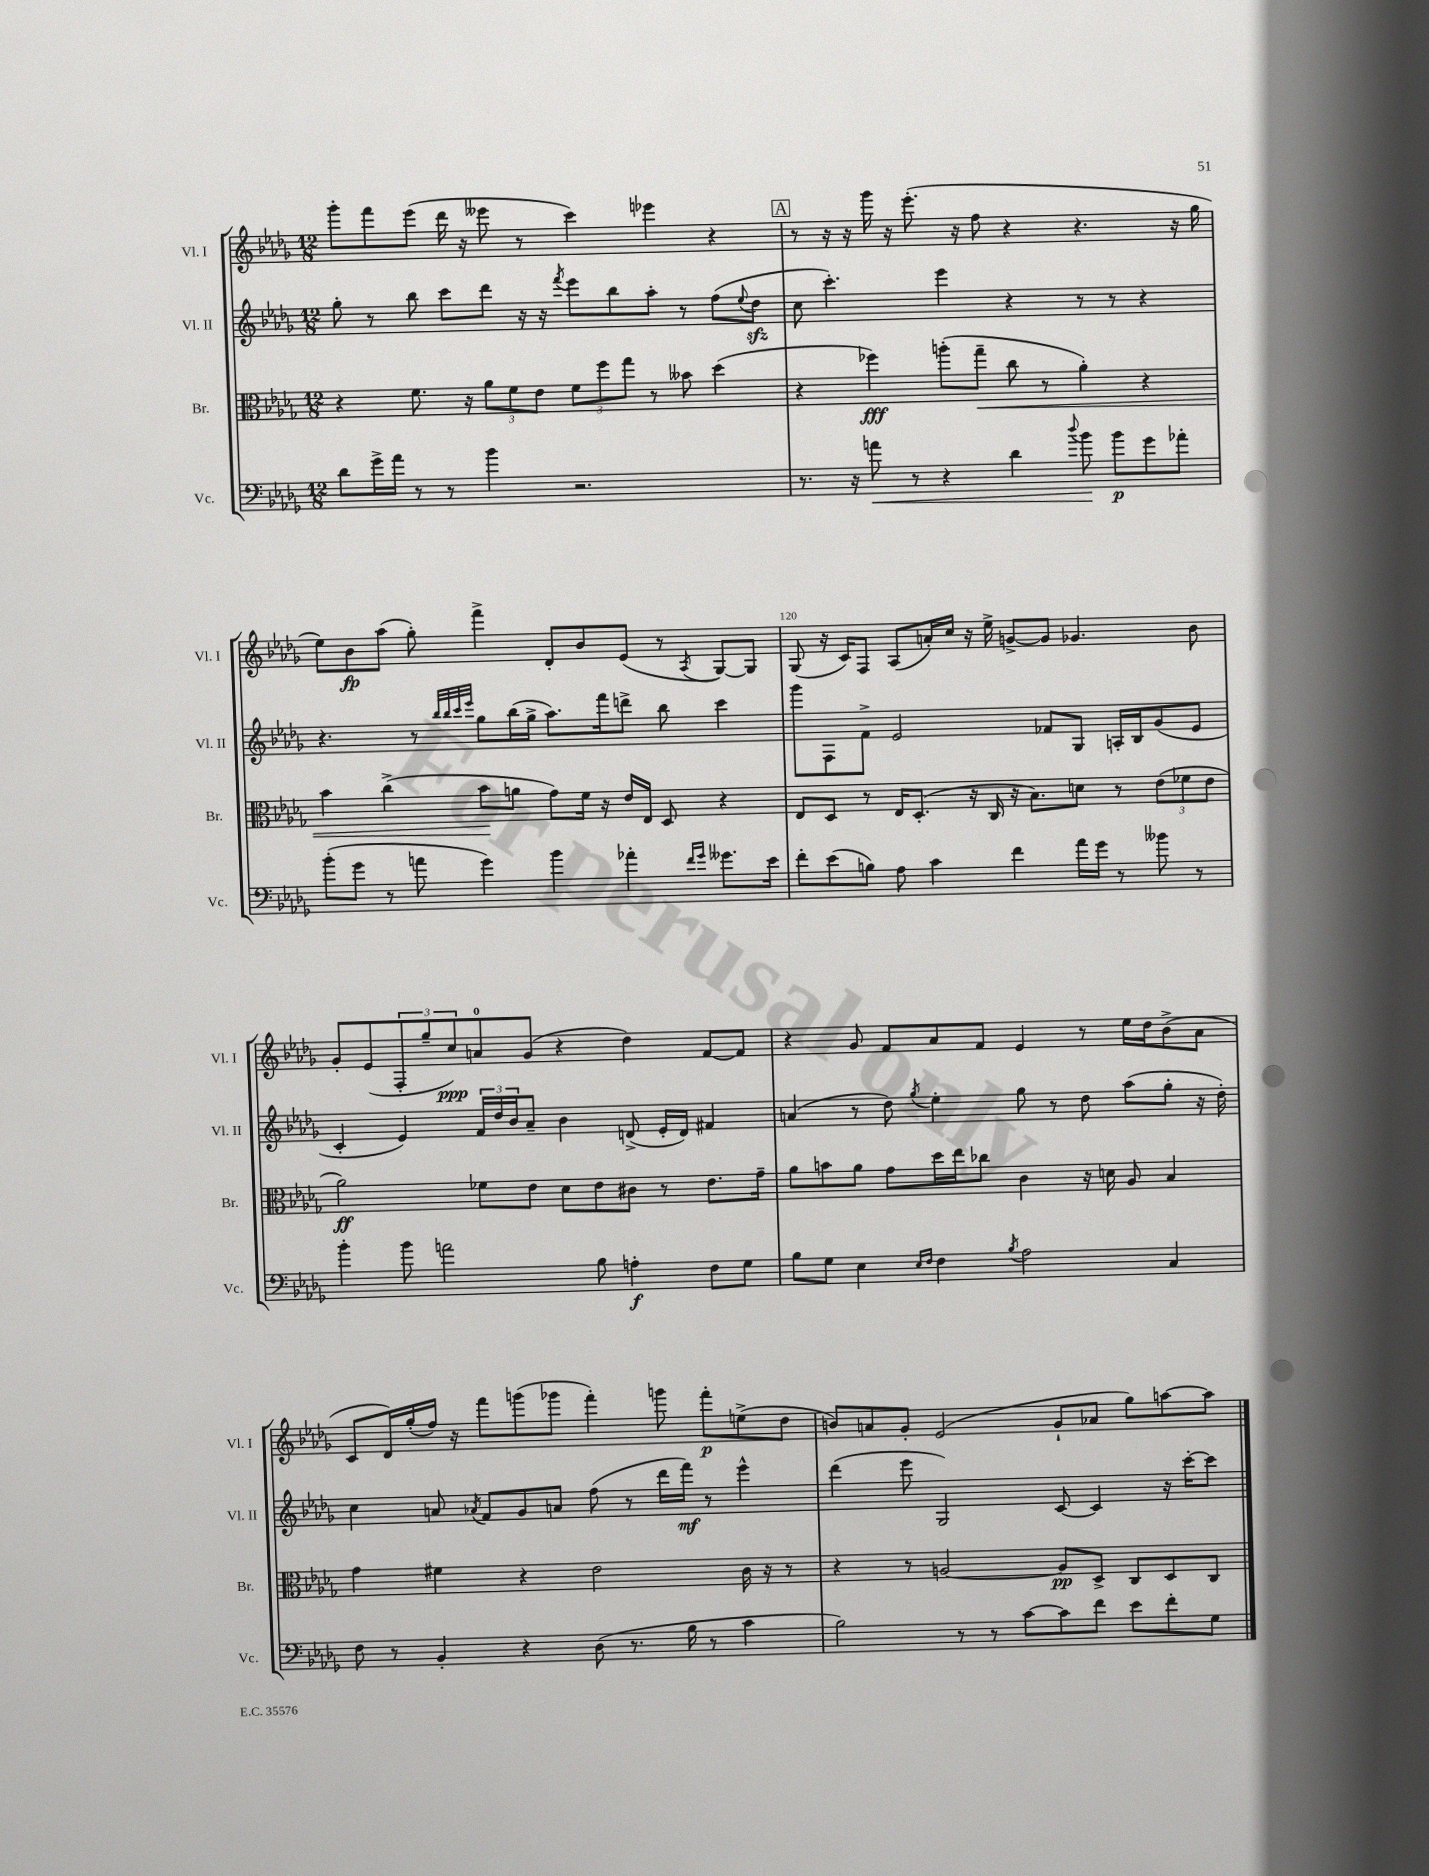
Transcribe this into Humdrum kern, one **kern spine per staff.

**kern	**kern	**kern	**kern
*staff4	*staff3	*staff2	*staff1
*clefF4	*clefC3	*clefG2	*clefG2
*k[b-e-a-d-g-]	*k[b-e-a-d-g-]	*k[b-e-a-d-g-]	*k[b-e-a-d-g-]
*M12/8	*M12/8	*M12/8	*M12/8
8d-	4r	8gg-'	8ggg-'
16g-^	.	8r	8fff
16a-	.	.	.
8r	8.f	8bb-	(8eee-
8r	.	8ccc	16ddd-
.	16r	.	16r
4b-	12a-	8ddd-	8eee--
.	12f	.	.
.	.	16r	8r
.	12e-	.	.
.	.	16r	.
.	.	8qfff	.
2.r	12f	8eee-	4ccc)
.	12ff	.	.
.	.	8bb-	.
.	12gg-	.	.
.	8r	8aa-'	4eee-
.	8b--	8r	.
.	(4dd-	(8ff	4r
.	.	8qqee-	.
.	.	8dd-	.
=	=	=	=
8.r	4r	8cc	8r
.	.	4.ccc')	16r
16r	.	.	16r
8a	4ff-)	.	16ggg-
.	.	.	16r
8r	.	.	(8.eee-'
4r	(8aa'	4eee-	.
.	.	.	16r
.	8gg-~	.	8ff
4d-	8cc	4r	4r
.	8r	.	.
8qqdd-	.	.	.
8b-	4a-')	8r	4.r
8b-	.	8r	.
8g-	4r	4r	.
8a-'	.	.	16r
.	.	.	16gg-
=	=	=	=
(8b-'	4b-	4.r	8ee-)
8g-	.	.	8b-
8r	(4cc^	.	(8aa-
8a	.	8r	8gg-')
.	.	32qqbb-	.
.	.	32qqbb-	.
.	.	32qqccc	.
.	.	32qqeee-	.
4g-)	8b-	8gg-	4fff^
.	8a	(16bb-	.
.	.	16gg-^	.
4b-	8g-)	8.aa-)	8d-'
.	16f	.	8b-
.	16r	16fff	.
4a-'	16e-	8ddd^	(8e-
.	16E-	.	.
.	8D-	8bb-	8r
16qqf	.	.	.
16qqg-	.	.	8qA-
8.g--	4r	4ccc	[8G-)
.	.	.	8G-]
16e-	.	.	.
=	=	=	=
8f'	8E-	8ggg-	(8G-
(8e-	8D-	8F	16r
.	.	.	16c)
8B)	8r	8f^	8F
8A-	16E-	2e-	(8A-
.	(8.D-'	.	.
4c	.	.	16a')
.	.	.	16cc
.	16r	.	16r
.	16C	.	16ee-^
4f	16r	.	[8g^
.	8.B-)	.	.
.	.	8f-	8g]
16a-	8d	8G-	4.g-
16g-	.	.	.
8r	8r	16A'	.
.	.	16B-	.
8b--	(12e-	(8g-	.
.	12f-	.	.
8r	.	8e-	8b-
.	12e-	.	.
=	=	=	=
4b-'	2a-)	4c'	8g-'
.	.	.	(8e-
8b-	.	4e-)	12F'
.	.	.	12gg-~
2a	.	.	.
.	.	.	12cc)
.	8f-	24f	8a
.	.	24dd-	.
.	.	24b-	.
.	8e-	8a-~	(8g-
.	8d-	4b-	4r
8B-	8e-	.	.
4A'	8c#	(8d^	4dd-)
.	8r	16e-'	.
.	.	16d)	.
8F	8.e-	4f#	[8f
8G-	.	.	8f]
.	16g-~	.	.
=	=	=	=
8B-	8a-	(4a	4r
8G-	8b	.	.
4E-	8a-	8r	8g-
.	8g-	8dd-)	8f
16qqE-	.	.	.
16qqF	.	8qgg-	.
4F	16dd-	4ee-'	8a-
.	16ee-	.	.
.	8cc-	.	8f
8qB-	.	.	.
2A-	4c	8gg-	4e-
.	.	8r	.
.	16r	8dd-	8r
.	16d	.	.
.	8A-	(8aa-	16ee-
.	.	.	16dd-
4C	4B-	8gg-'	(8b-^
.	.	16r	8a-
.	.	16dd-')	.
=	=	=	=
8F	4g-	4cc	8c
8r	.	.	16d-)
.	.	.	(16gg-'
4BB-'	4f#	8a	16ff)
.	.	.	16r
.	.	8qa-	.
.	.	8f	8fff
4r	4r	8g-	(8ggg
.	.	8a	8ggg-
(8D-	2e-	(8ff	4fff')
8.r	.	8r	.
.	.	16ddd-	8ggg
16B-	.	16fff)	.
8r	.	8r	8fff'
4c	16c	4eee-^^	(8ee^
.	16r	.	.
.	8r	.	8dd-
=	=	=	=
2B-)	4r	(4ddd-	8b)
.	.	.	8a
.	8r	8eee-	8g-'
.	[2A	2G-)	(2e-
8r	.	.	.
8r	.	.	.
[8c	.	.	.
8c]	8A]	[8c	8g-`
8f	8D-^	4c]	8a-
8e-	8C	.	8gg-)
8f'	8D-	16r	[8aa
.	.	[16ccc'	.
8G-	8C	8ccc]	8aa]
==	==	==	==
*-	*-	*-	*-
